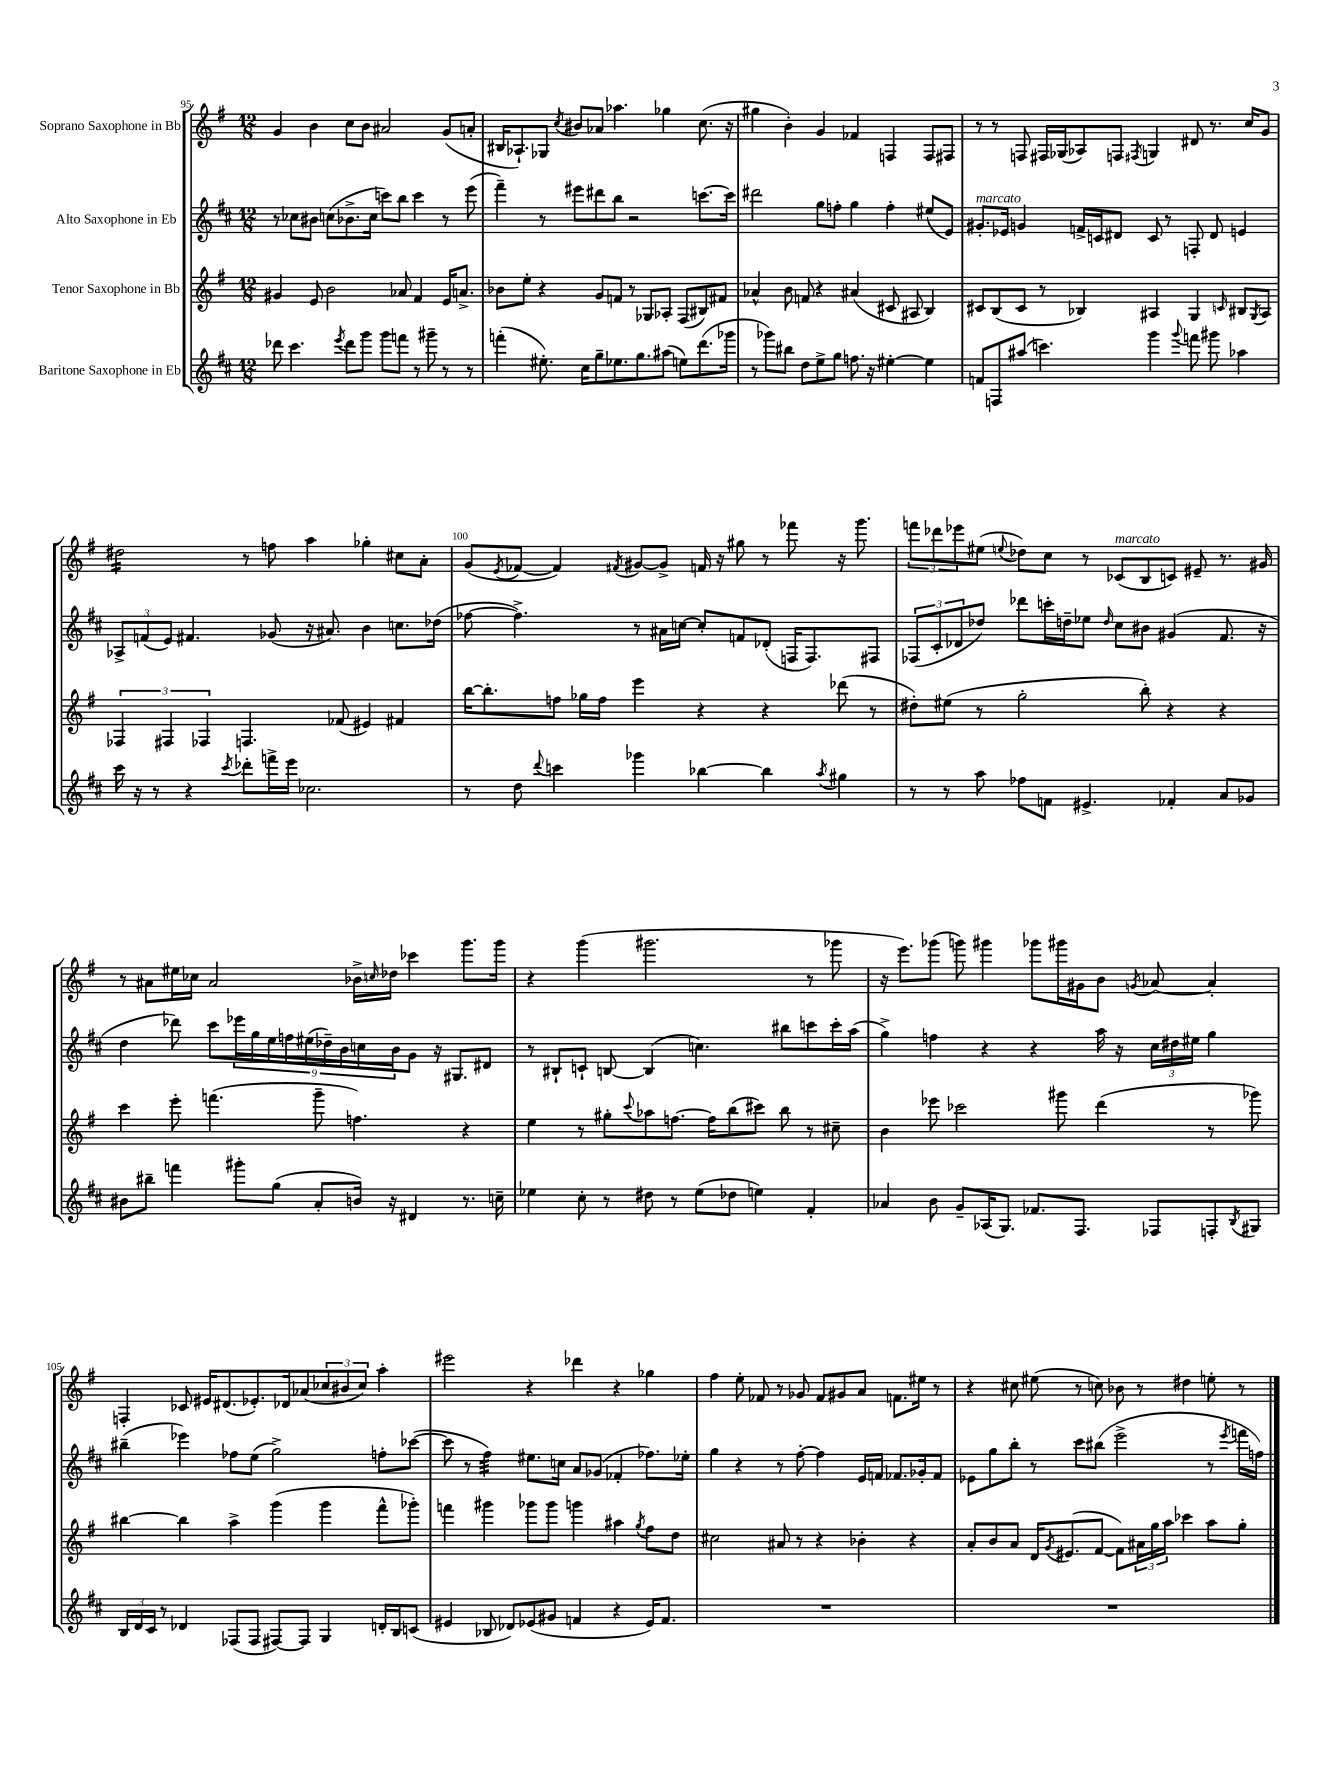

**kern	**kern	**kern	**kern
*staff4	*staff3	*staff2	*staff1
*clefG2	*clefG2	*clefG2	*clefG2
*k[f#c#]	*k[f#]	*k[f#c#]	*k[f#]
*M12/8	*M12/8	*M12/8	*M12/8
8ddd-	4g#	8r	4g
4.ccc#	.	8cc-	.
.	8e	8b#	4b
.	2b	(8cc	.
8qeee	.	.	.
8ddd-	.	8.b-^	8cc
8ggg	.	.	8b
.	.	16cc	.
8ggg	.	8ccc)	2a#
8fff	8a-	8bb	.
8r	4f#	4ccc	.
8ggg#~	.	.	.
8r	16e	8r	(8g
.	8.a^	.	.
8r	.	(8eee	8a'
=	=	=	=
(4fff'	8b-	4fff#~)	16B#
.	.	.	8.A-`)
.	8ee'	.	.
8.ee#')	4r	8r	8G-
.	.	.	8qcc
.	.	8eee#	8b#
16cc#	.	.	.
8gg~	8g	8ddd#	8a-
8.ee-	8f	8bb	4.aa-
.	8r	2r	.
8.gg	.	.	.
.	8G-	.	.
(8aa#	8A-'	.	4gg-
8ee)	(8F#	.	.
(8.ddd	8B#)	[8.ccc	(8.cc
.	8f#	.	.
16ggg-	.	16ccc]	16r
=	=	=	=
8r	4a-^^	2ddd#	4gg#
8ggg-)	.	.	.
8bb#	8b	.	4b')
8dd	8f	.	.
8ee^	4r	8gg	4g
8gg	.	8ff'	.
8.ff	(4a#	4gg	4f-
16r	.	.	.
[4ee#'	8c#	4ff'	4F
.	8A#	.	.
4ee#]	4B)	(8ee#	8F
.	.	8e)	8F#
=	=	=	=
8f	8c#	8.g#'	8r
8F	(8B	.	8r
.	.	16e-	.
(8aa#	8c#	4g	8F
4.ccc)	8r	.	16F#
.	.	.	(16G-
.	4B-)	16f^	8A-)
.	.	16c	.
.	.	8d#	8F
.	.	.	8qF#
4ggg	4A#	8c	4G
.	.	8r	.
8qqggg	.	.	.
8fff	4G	8F'	8d#
8ggg#	.	8d#	8.r
.	16qqc	.	.
4aa-	8B#	4e	.
.	.	.	16cc
.	8qG	.	.
.	8A#	.	8g
=	=	=	=
16ccc#	6F-	12A-^	2dd#
16r	.	.	.
.	.	(12f	.
8r	.	.	.
.	6F#	12e)	.
4r	.	4.f#	.
.	6F-	.	.
8qccc#	.	.	.
8ddd-'	4.F	.	8r
16fff^	.	(8g-	8ff
16eee	.	.	.
2.cc-	.	16r	4aa
.	.	8.a#)	.
.	(8f-	.	.
.	4e#)	4b	4gg-'
.	4f#	8.cc	8cc#
.	.	.	8a'
.	.	(16dd-	.
=	=	=	=
8r	[16bb	[8ff-	(8g
.	8.bb']	.	.
.	.	.	8qe
8dd	.	4.ff-^])	[8f-
8qqddd	.	.	.
4ccc	8ff	.	4f-])
.	16gg-	.	.
.	16ff	.	.
.	.	.	8qf#
4ggg-	4eee	8r	[8g#
.	.	16a#	8g#^]
.	.	[16cc	.
[4bb-	4r	8cc']	16f
.	.	.	16r
.	.	8f	8gg#
4bb-]	4r	(8d-'	8r
.	.	16F	8fff-
.	.	8.F)	.
8qaa	.	.	.
4gg#	(8ddd-	.	16r
.	.	.	8.ggg
.	8r	8F#	.
=	=	=	=
8r	8dd#')	(12F-	12fff
.	.	12c#'	12ddd-
8r	(8ee#	.	.
.	.	12d-	12eee-
8aa	8r	8dd-)	(8ee#
.	.	.	8qqee
8ff-	2gg'	8ddd-	8dd-)
8f	.	16ccc'	8cc
.	.	16dd~	.
4.e#^	.	8ee-	8r
.	.	16qqdd	.
.	.	8cc#	(8c-
.	8bb')	8b#	8B
4f-'	4r	(4g#	8c)
.	.	.	8e#~
8a	4r	8.f#	8.r
8g-	.	.	.
.	.	16r	16g#
=	=	=	=
8b#	4ccc	4dd	8r
8bb#~	.	.	8a#
4fff	8eee'	8ddd-)	16ee#
.	.	.	16cc-
.	(4.fff	8ccc#	2a#
8ggg#'	.	18eee-	.
.	.	18gg	.
.	.	18ee	.
(8gg	.	.	.
.	.	18ff	.
.	.	(18ee#	.
8a'	8ggg~	.	.
.	.	18dd-~)	.
.	.	18b	.
16b)	4.ff)	.	16b-^
.	.	18cc	.
.	.	.	16qqcc
16r	.	.	16dd-
.	.	18b	.
4d#	.	8g	4ccc-
.	.	16r	.
.	.	8.G#	.
8.r	4r	.	8.ggg
.	.	8d#	.
16cc~	.	.	16ggg
=	=	=	=
4ee-	4ee	8r	4r
.	.	8B#`	.
8cc#'	8r	8c`	(4ggg
8r	8gg#'	[8B	.
.	8qqccc	.	.
8dd#	8aa-	(4B]	2.ggg#
8r	[8.ff	.	.
(8ee-	.	4.cc)	.
.	16ff]	.	.
8dd-	(8bb	.	.
4ee)	8ccc#)	.	.
.	8bb	8bb#	.
4f#'	8r	8ccc	8r
.	8cc#~	16ccc'	8ggg-
.	.	(16aa	.
=	=	=	=
4a-	4b	4gg^)	16r
.	.	.	8.eee)
8b	8eee-	4ff	(8ggg-
8g~	2ccc-	.	8ggg)
(16A-	.	4r	4ggg#
8.G)	.	.	.
8.f-	.	4r	8ggg-
.	8ggg#	.	16ggg#
8.F#	.	.	16g#
.	(4ddd	16aa	8b
.	.	16r	.
.	.	.	8qg
8F-	.	24cc#	[8a-
.	.	24dd#	.
.	.	24ee#	.
8F'	8r	4gg	4a-']
8qB	.	.	.
8G#	8ggg-)	.	.
=	=	=	=
24B	[4bb#	(4bb#~	4F'
24d	.	.	.
24c#	.	.	.
8r	.	.	.
4d-	4bb#]	4eee-)	8c-
.	.	.	16e#
.	.	.	(8.d#
(8F-	4aa^	8ff-	.
8F-	.	(8ee	8.e-')
[8F#)	(4ggg	2gg^)	.
.	.	.	16d-
8F#]	.	.	(8a-
4G	4ggg	.	12cc-
.	.	.	12b#
.	.	.	12cc-)
16d'	8fff#^^	8ff'	4aa'
16B	.	.	.
(8c	8ggg-')	([8ccc-	.
=	=	=	=
4e#	4fff	8ccc-]	2eee#
.	.	8r	.
8B-	4ggg#	4ff#)	.
8d-)	.	.	.
(8e-	8ggg-	8.ee#	4r
8g#	8ggg-	.	.
.	.	16cc	.
4f	4ggg	8a	4ddd-
.	.	(8g-	.
4r	4aa#	4f-'	4r
.	8qgg	.	.
16e-)	8ff#	8.ff-)	4gg-
8.f	.	.	.
.	8dd	.	.
.	.	16ee-'	.
=	=	=	=
1.r	2cc#	4gg	4ff#
.	.	4r	8ee'
.	.	.	8f-
.	8a#	8r	8r
.	8r	[8ff#'	8g-
.	4r	4ff#]	8f-
.	.	.	8g#
.	4b-'	16e	8a
.	.	16f	.
.	.	8.f-	8.f
.	4r	.	.
.	.	16g-'	16ee#
.	.	8f-	8r
=	=	=	=
1.r	8a'	8e-	4r
.	8b	8gg	.
.	8a	8bb'	8cc#
.	16d	8r	(8ee#
.	8qg	.	.
.	(8.e#	.	.
.	.	8ccc#	8r
.	[8f#	(8bb#	8cc)
.	8f#])	2eee^	8b-
.	24a#	.	8r
.	24gg	.	.
.	24aa	.	.
.	4ccc-	.	4dd#
.	8aa	8r	8ee'
.	.	8qeee	.
.	8gg'	16fff	8r
.	.	16ff)	.
==	==	==	==
*-	*-	*-	*-
